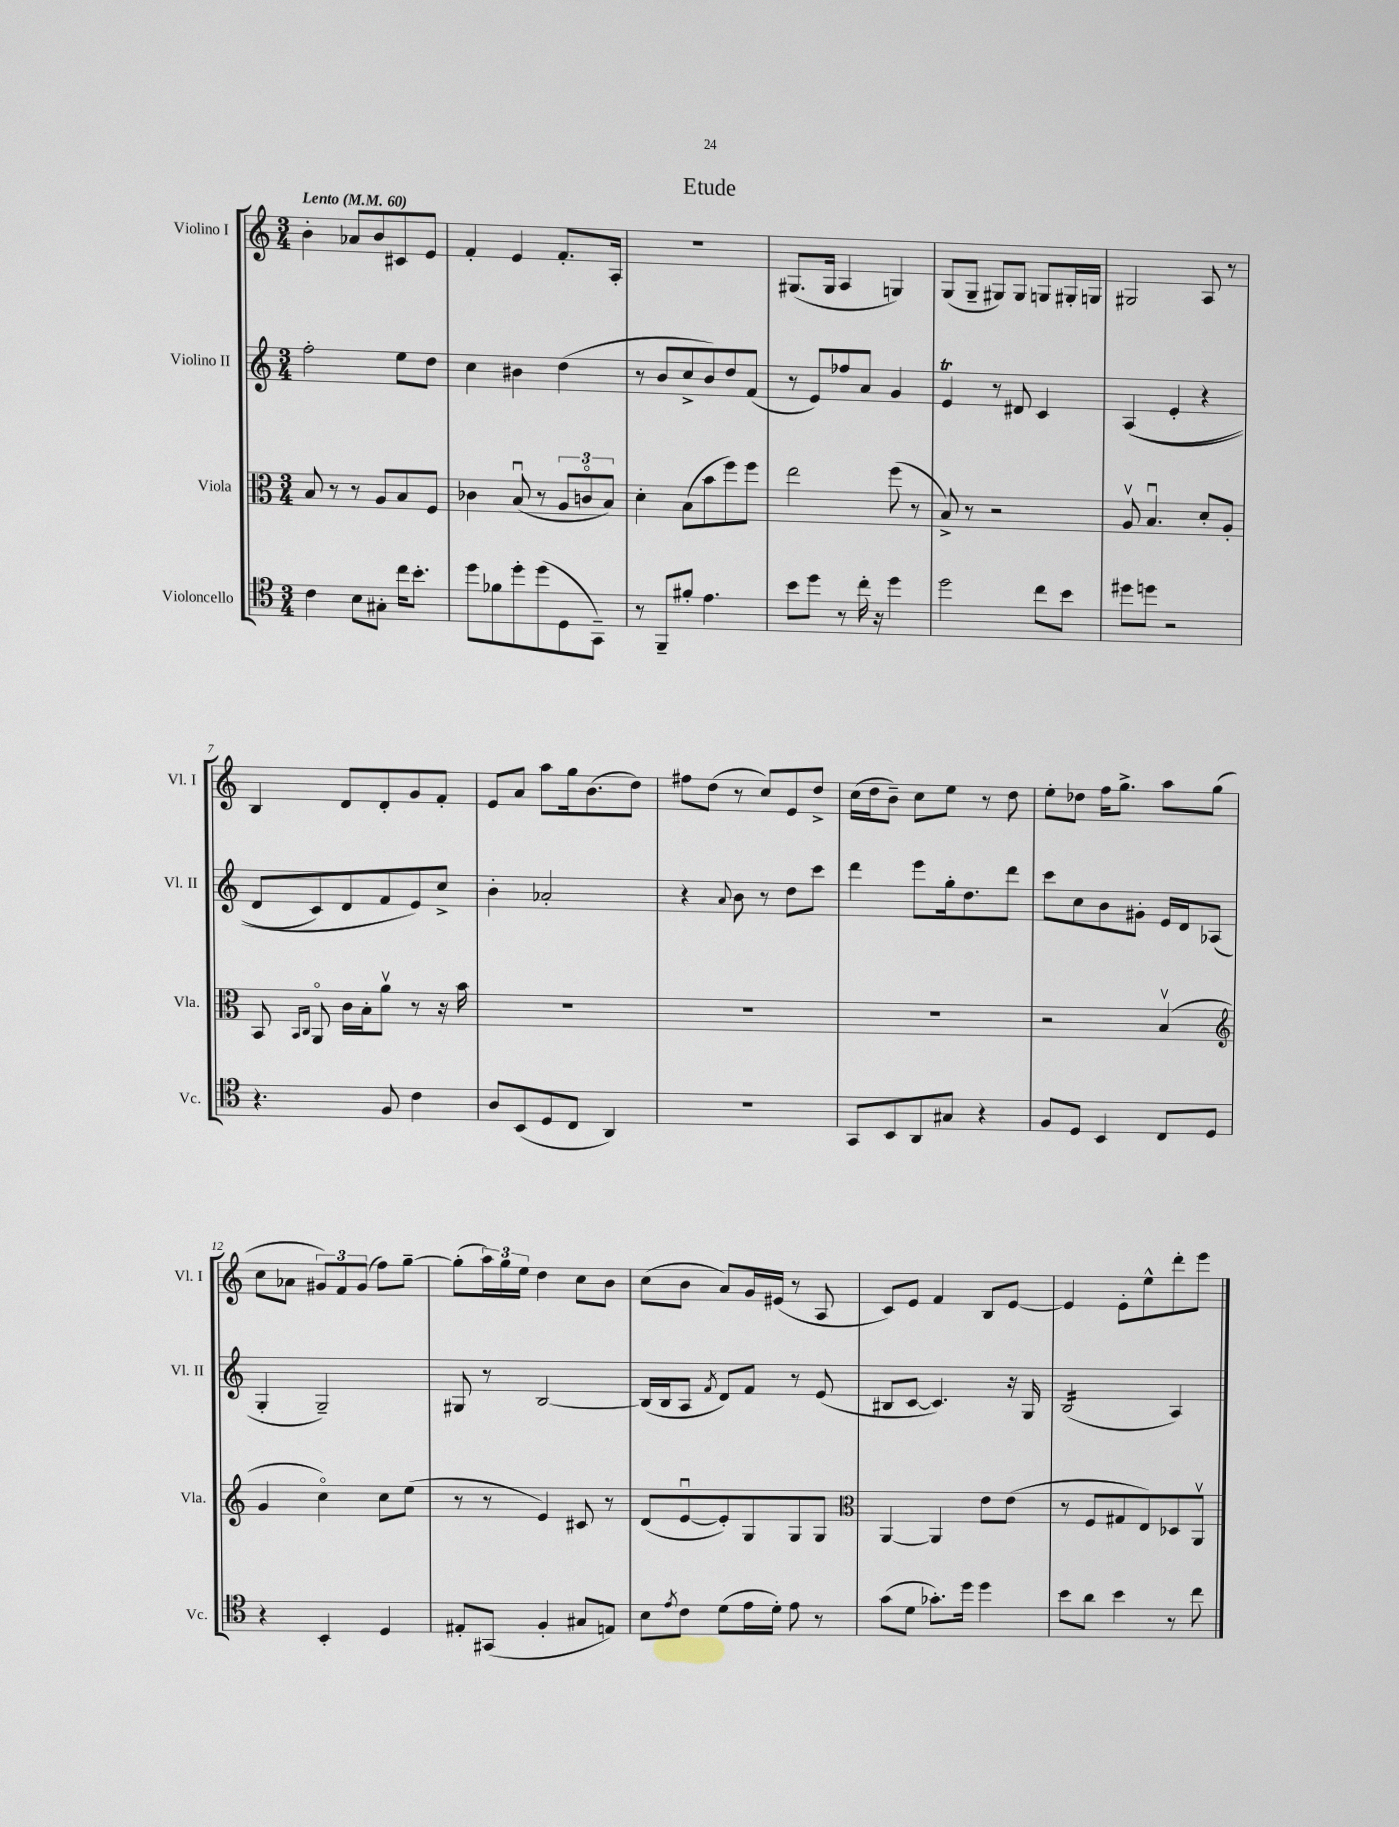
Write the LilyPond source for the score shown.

\header { title = "Etude" }
<<
\new StaffGroup <<
\new Staff = "s0" \with { instrumentName = "Violino I" shortInstrumentName = "Vl. I" } {
    \clef treble \key c \major \numericTimeSignature \time 3/4 \tempo "Lento" 4 = 60
    b'4-. aes'8 b'8 cis'8 e'8 |
    f'4-. e'4 f'8.-. a16-. |
    R2. |
    gis8.( gis16 a4 g4) |
    g8( g8-- gis8) gis8 g8 gis16-. g16 |
    gis2 a8 r8 |
    b4 d'8 d'8-. g'8 f'8-. |
    e'8 a'8 a''8 g''16 b'8.( d''8) |
    fis''8 d''8( r8 c''8) e'8 d''8-> |
    c''16( d''16 b'8--) c''8 e''8 r8 d''8 |
    e''8-. des''8 f''16 g''8.-> a''8 g''8( |
    c''8 aes'8 \tuplet 3/2 { gis'8) f'8 gis'8( } f''8) g''8~-- |
    g''8-.( \tuplet 3/2 { a''16) g''16 e''16 } d''4 c''8 b'8 |
    c''8( b'8 a'8) g'16 eis'16( r8 a8 |
    c'8) e'8 f'4 b8 e'8~ |
    e'4 e'8-. e''8-^ d'''8-. e'''8 \bar "|." |
}
\new Staff = "s1" \with { instrumentName = "Violino II" shortInstrumentName = "Vl. II" } {
    \clef treble \key c \major \numericTimeSignature \time 3/4
    f''2-. e''8 d''8 |
    c''4 bis'4 d''4( |
    r8 b'8 c''8-> b'8) d''8 f'8( |
    r8 e'8) fes''8 a'8 g'4 |
    e'4\trill r8 dis'8 c'4 |
    a4(\( e'4-. r4 |
    d'8 c'8) d'8 f'8 e'8\) c''8-> |
    b'4-. aes'2-. |
    r4 \appoggiatura { a'8 } b'8 r8 d''8 c'''8 |
    d'''4 e'''8 g''16-. d''8. d'''8 |
    c'''8 c''8 b'8 gis'8-. e'16 d'16 aes8( |
    g4-. g2--) |
    gis8 r8 b2~ |
    b16( b16 a8 \acciaccatura { f'8 } d'8) f'8 r8 e'8( |
    bis8 c'8~ c'4.) r16 g16 |
    b2:16( a4) \bar "|." |
}
\new Staff = "s2" \with { instrumentName = "Viola" shortInstrumentName = "Vla." } {
    \clef alto \key c \major \numericTimeSignature \time 3/4
    b8 r8 r8 a8 b8 f8 |
    ces'4 b8\downbow( r8 \tuplet 3/2 { a8 c'8\flageolet b8) } |
    d'4-. b8( b'8 f''8) f''8 |
    e''2 f''8( r8 |
    b8->) r8 r2 |
    a8\upbow b4.\downbow d'8-. a8-. |
    b,8 \grace { b,16 c16 } a,8\flageolet c'16 b16-. a'8\upbow r8 r16 b'16 |
    R2. |
    R2. |
    R2. |
    r2 b4\upbow( |
    \clef treble g'4 c''4\flageolet) c''8 e''8( |
    r8 r8 e'4) cis'8 r8 |
    d'8( e'8~\downbow e'8-.) g8 g8 g8 |
    \clef alto a,4~ a,4 e'8 e'8( |
    r8 f8 gis8 e8) des8 a,8\upbow \bar "|." |
}
\new Staff = "s3" \with { instrumentName = "Violoncello" shortInstrumentName = "Vc." } {
    \clef tenor \key c \major \numericTimeSignature \time 3/4
    c'4 b8 gis8-. c''16 b'8.-. |
    d''8 fes'8 d''8-. d''8( d8 g,8--) |
    r8 f,8-- fis'8-. e'4. |
    b'8 d''8 r8 c''16-. r16 d''4 |
    d''2 c''8 b'8 |
    dis''8 d''8 r2 |
    r4. f8 c'4 |
    a8 b,8( d8 c8 a,4) |
    R2. |
    g,8 b,8 a,8 gis8 r4 |
    f8 d8 b,4 c8 d8 |
    r4 b,4-. d4 |
    eis8-. gis,8( f4-. gis8 e8) |
    b8 \acciaccatura { e'8 } c'8 d'8( e'16 d'16-.) e'8 r8 |
    g'8( d'8 ges'8.-.) d''16 d''4 |
    b'8 a'8 b'4 r8 c''8 \bar "|." |
}
>>
>>
